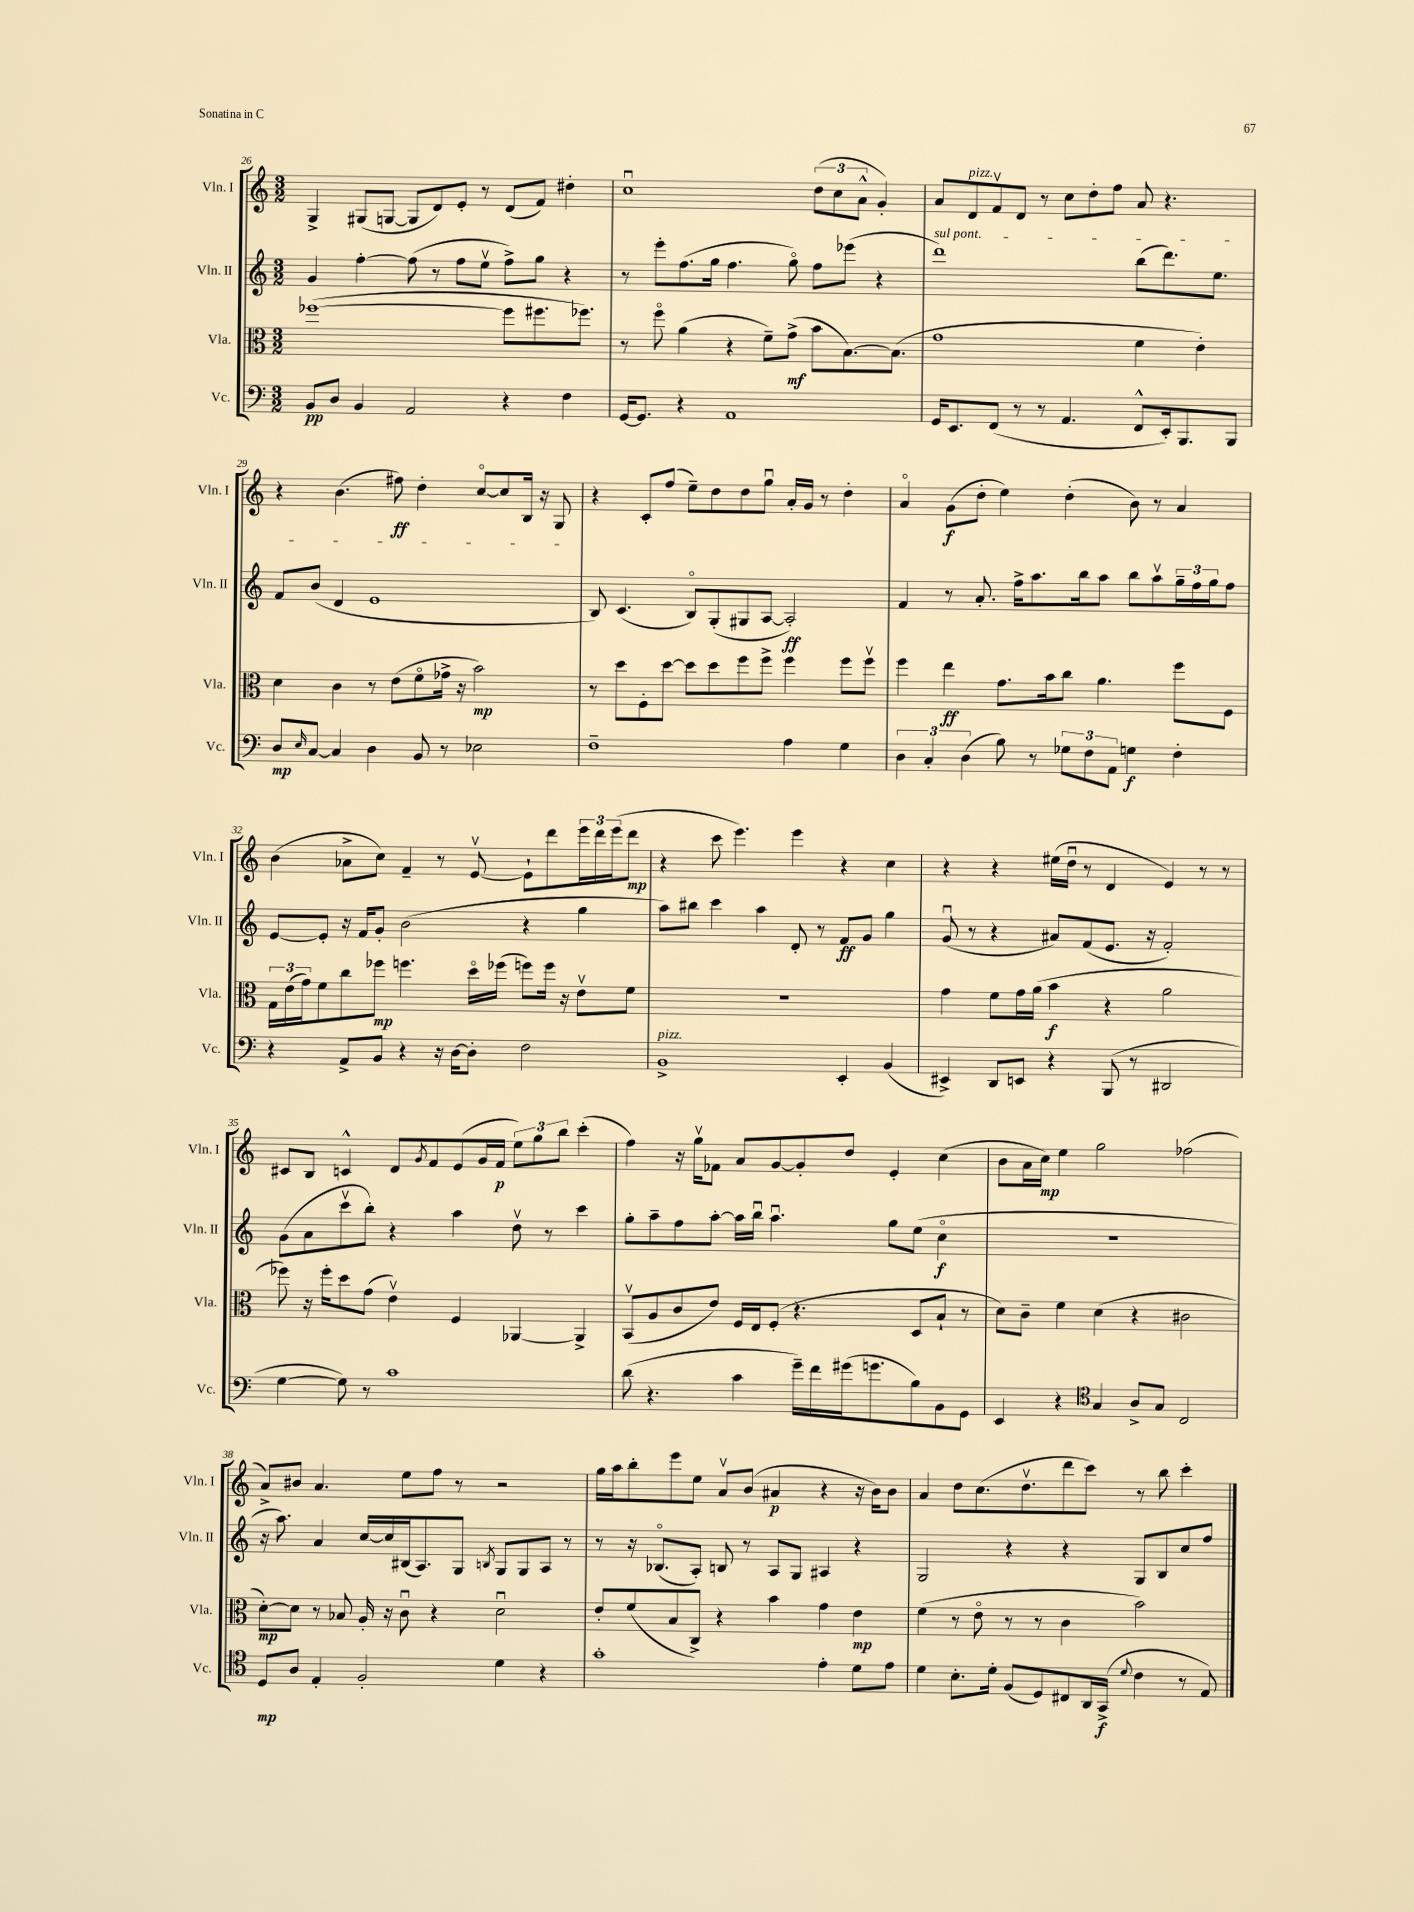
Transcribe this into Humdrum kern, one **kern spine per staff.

**kern	**dynam	**kern	**dynam	**kern	**dynam	**kern	**dynam
*part4	*part4	*part3	*part3	*part2	*part2	*part1	*part1
*staff4	*staff4	*staff3	*staff3	*staff2	*staff2	*staff1	*staff1
*I"Vc.	*	*I"Vla.	*	*I"Vln. II	*	*I"Vln. I	*
*I'Vc.	*	*I'Vla.	*	*I'Vln. II	*	*I'Vln. I	*
*clefF4	*	*clefC3	*	*clefG2	*	*clefG2	*
*k[]	*	*k[]	*	*k[]	*	*k[]	*
*M3/2	*	*M3/2	*	*M3/2	*	*M3/2	*
=26	=26	=26	=26	=26	=26	=26	=26
8BB/L	pp	([1ff-X	.	4g/	.	4G^/	.
8D/J	.	.	.	.	.	.	.
4BB/	.	.	.	[4ff'\	.	(8G#X/L	.
.	.	.	.	.	.	[8Gn/J	.
2AA/	.	.	.	(8ff\]	.	8G/L]	.
.	.	.	.	8r	.	8d/)	.
.	.	.	.	8ff\L	.	8e'/J	.
.	.	.	.	8eev\J	.	8r	.
4r	.	8ff-\L]	.	8ff^\L)	.	(8d/L	.
.	.	8.ff#X\	.	8gg\J	.	8f/J)	.
4F\	.	.	.	4r	.	4dd#X'\	.
.	.	8.ff-X\J)	.	.	.	.	.
=27	=27	=27	=27	=27	=27	=27	=27
[16GG/KL	.	8r	.	8r	.	1ccu	.
8.GG/J]	.	.	.	.	.	.	.
.	.	8ff\	.	8eee'\L	.	.	.
4r	.	(4a\	.	(8.ff\	.	.	.
.	.	.	.	16gg\Jk	.	.	.
1AA	.	4r	.	4.ff\	.	.	.
.	.	8f~\L)	.	.	.	.	.
.	.	(8g^\J	mf	8gg\)	.	.	.
.	.	8b\L	.	8ff\L	.	(12dd\L	.
.	.	.	.	.	.	12cc\	.
.	.	[8.B\)	.	(8eee-X\J	.	.	.
.	.	.	.	.	.	12a^^\J	.
.	.	.	.	4r	.	4g'/)	.
.	.	(8.B\J]	.	.	.	.	.
=28	=28	=28	=28	=28	=28	=28	=28
!	!	!	!	!LO:TX:a:i:t=sul pont.	!	!	!
16GG/KL	.	1g	.	1ddd)	.	8a/L	.
8.EE/	.	.	.	.	.	.	.
!	!	!	!	!	!	!LO:TX:a:i:t=pizz.	!
.	.	.	.	.	.	8d/	.
(8FF/J	.	.	.	.	.	8fv/	.
8r	.	.	.	.	.	8d/J	.
8r	.	.	.	.	.	8r	.
4.AA/	.	.	.	.	.	8cc\L	.
.	.	.	.	.	.	8dd'\	.
.	.	.	.	.	.	8ff\J	.
8FF^^/L	.	4f\	.	(8bb\L	.	8a/	.
16EE'/k)	.	.	.	8.ddd\)	.	4.r	.
8.BBB/	.	.	.	.	.	.	.
.	.	4e'\)	.	.	.	.	.
.	.	.	.	8.ee\J	.	.	.
8BBB/J	.	.	.	.	.	.	.
!!LO:LB:g=z
=29	=29	=29	=29	=29	=29	=29	=29
8D/L	mp	4d\	.	8f/L	.	4r	.
16qqE/	.	.	.	.	.	.	.
[8C/J	.	.	.	(8b/J	.	.	.
4C/]	.	4c\	.	4d/	.	(4.b\	.
4D\	.	8r	.	1e	.	.	.
.	.	(8e\L	.	.	.	8ff#X\)	ff
8BB/	.	8f\	.	.	.	4dd'\	.
8r	.	16g-X^\Jk	.	.	.	.	.
.	.	16r	.	.	.	.	.
2E-X\	.	2b\)	mp	.	.	[8cc/L	.
.	.	.	.	.	.	8cc/]	.
.	.	.	.	.	.	16B/Jk	.
.	.	.	.	.	.	16r	.
.	.	.	.	.	.	8G/	.
=30	=30	=30	=30	=30	=30	=30	=30
1F~	.	8r	.	8B/)	.	4r	.
.	.	8dd\L	.	(4.c/	.	.	.
.	.	8F'\	.	.	.	8c'/L	.
.	.	[8dd\J	.	.	.	(8ff/J	.
.	.	8dd\L]	.	8B/L)	.	8ee~\L)	.
.	.	8dd\	.	(8G'/	.	8dd\	.
.	.	8ff\	.	8G#X/	.	8dd\	.
.	.	8ff^\J	.	[8A/J	.	8ggu\J	.
4A\	.	4ff\	.	2A'/])	ff	16a'/LL	.
.	.	.	.	.	.	16g/JJ	.
.	.	.	.	.	.	8r	.
4G\	.	8ff\L	.	.	.	4dd'\	.
.	.	8ffv\J	.	.	.	.	.
=31	=31	=31	=31	=31	=31	=31	=31
6D\	.	4ff\	.	4f/	.	4a/	.
6C'/	.	.	.	.	.	.	.
.	.	4ee\	ff	8r	.	(8g\L	f
(6D\	.	.	.	.	.	.	.
.	.	.	.	8.a'/	.	8dd'\J	.
8B\)	.	8.g\L	.	.	.	4ee\)	.
.	.	.	.	16ff^\KL	.	.	.
8r	.	.	.	8.aa\	.	.	.
.	.	16b\k	.	.	.	.	.
12G-X\L	.	8cc\J	.	.	.	(4dd'\	.
.	.	.	.	16bb\k	.	.	.
12F\	.	.	.	.	.	.	.
.	.	4.a\	.	8aa\J	.	.	.
12AA\J	.	.	.	.	.	.	.
4Gn\	f	.	.	8bb\L	.	8b\)	.
.	.	.	.	8aav\	.	8r	.
4F'\	.	8ff\L	.	24gg~\L	.	4a/	.
.	.	.	.	24ff\	.	.	.
.	.	.	.	24gg\J	.	.	.
.	.	8F\J	.	8ff\J	.	.	.
!!LO:LB:g=z
=32	=32	=32	=32	=32	=32	=32	=32
4r	.	24G\LL	.	[8e/L	.	(4b\	.
.	.	(24e\	.	.	.	.	.
.	.	24g\J)	.	.	.	.	.
.	.	8f\	.	8e'/J]	.	.	.
8AA^/L	.	8cc\	.	16r	.	8a-X^\L	.
.	.	.	.	16f/KL	.	.	.
8BB/J	.	8ff-X\J	mp	8g'/J	.	8cc\J)	.
4r	.	4.ffn\	.	(2b\	.	4f~/	.
16r	.	.	.	.	.	8r	.
[16D\KL	.	.	.	.	.	.	.
8D'\J]	.	16dd\LL	.	.	.	[8ev/	.
.	.	(16ff-X\JJ	.	.	.	.	.
2F\	.	8ffn\L)	.	4r	.	8e`\L]	.
.	.	16ff\Jk	.	.	.	8ddd\	.
.	.	16r	.	.	.	.	.
.	.	8ev\L	.	4gg\	.	24eee\L	.
.	.	.	.	.	.	24ddd\	.
.	.	.	.	.	.	(24eee\J	.
.	.	8f\J	.	.	.	8ddd\J	mp
=33	=33	=33	=33	=33	=33	=33	=33
!LO:TX:a:i:t=pizz.	!	!	!	!	!	!	!
1BB^	.	1.r	.	8aa\L)	.	4r	.
.	.	.	.	8bb#X\J	.	.	.
.	.	.	.	4ccc\	.	8ccc\	.
.	.	.	.	.	.	4.eee\)	.
.	.	.	.	4aa\	.	.	.
.	.	.	.	8d'/	.	4eee\	.
.	.	.	.	8r	.	.	.
4EE'/	.	.	.	8f/L	ff	4r	.
.	.	.	.	8g/J	.	.	.
(4BB/	.	.	.	4gg\	.	4cc\	.
=34	=34	=34	=34	=34	=34	=34	=34
4EE#X^/)	.	4g\	.	(8gu/	.	4r	.
.	.	.	.	8r	.	.	.
8DD/L	.	8f\L	.	4r	.	4r	.
8EEn/J	.	16g\L	.	.	.	.	.
.	.	(16a\JJ	.	.	.	.	.
4r	.	4b\	f	8a#X/L)	.	(16ee#X\LL	.
.	.	.	.	.	.	16ddu\JJ	.
.	.	.	.	(8f/	.	8r	.
(8BBB/	.	4r	.	8.e/J	.	4d/	.
8r	.	.	.	.	.	.	.
.	.	.	.	16r	.	.	.
2DD#X/	.	2a\	.	2f'/)	.	4e/)	.
.	.	.	.	.	.	8r	.
.	.	.	.	.	.	8r	.
!!LO:LB:g=z
=35	=35	=35	=35	=35	=35	=35	=35
[4G\	.	8ff-X\)	.	(8g\L	.	8c#X/L	.
.	.	16r	.	8a\	.	8B/J	.
.	.	16ff-'\KL	.	.	.	.	.
8G\])	.	8dd\	.	8cccv\	.	4cn^^/	.
8r	.	(8g\J	.	8bb'\J)	.	.	.
1c	.	4ev\)	.	4r	.	8d/L	.
.	.	.	.	.	.	8qg/	.
.	.	.	.	.	.	8f/	.
.	.	4F/	.	4aa\	.	(8e/	.
.	.	.	.	.	.	16g/L	.
.	.	.	.	.	.	16f/JJ	p
.	.	[4AA-X/	.	8ddv\	.	12ee\L)	.
.	.	.	.	.	.	12gg\	.
.	.	.	.	8r	.	.	.
.	.	.	.	.	.	12bb\J	.
.	.	4AA-^/]	.	4ccc\	.	(4ccc'\	.
=36	=36	=36	=36	=36	=36	=36	=36
(8d\	.	(8BBv/L	.	8gg'\L	.	4ff\)	.
4.r	.	8A/	.	8aa~\	.	.	.
.	.	8c/	.	8ff\	.	16r	.
.	.	.	.	.	.	16ggv\KL	.
.	.	8e/J)	.	[8aa'\J	.	8f-X\J	.
4c\	.	16F/LL	.	16aa\LL]	.	8a/L	.
.	.	16E/J	.	16bbu\JJ	.	.	.
.	.	(8F'/J	.	4.aau\	.	[8g/	.
16g~\LL)	.	4.r	.	.	.	8g'/]	.
16f\	.	.	.	.	.	.	.
(16g#X\J	.	.	.	.	.	8dd/J	.
8.gn\	.	.	.	.	.	.	.
.	.	.	.	8gg\L	.	4e'/	.
8B\)	.	8D/L	.	(8ee\J	.	.	.
8BB\	.	8B`/J	.	4cc\	f	(4cc\	.
8GG\J	.	8r	.	.	.	.	.
=37	=37	=37	=37	=37	=37	=37	=37
4EE/	.	8d\L)	.	1.r	.	8b\L	.
.	.	8c~\J	.	.	.	16a\L	.
.	.	.	.	.	.	16cc\JJ)	mp
4r	.	4f\	.	.	.	4ee\	.
*clefC4	*	*	*	*	*	*	*
4G/	.	(4d\	.	.	.	2gg\	.
8A^/L	.	4r	.	.	.	.	.
8G/J	.	.	.	.	.	.	.
2C/	.	2c#X\	.	.	.	(2ff-X\	.
!!LO:LB:g=z
=38	=38	=38	=38	=38	=38	=38	=38
8D/L	mp	[8d'\L)	mp	16r	.	8a^/L)	.
.	.	.	.	8.aa\)	.	.	.
8A/J	.	8d\J]	.	.	.	8b#X/J	.
4E'/	.	8r	.	4a/	.	4.a/	.
.	.	8B-X/	.	.	.	.	.
2F'/	.	16A'/	.	[16cc/LL	.	.	.
.	.	16r	.	16cc/]	.	.	.
.	.	8cu\	.	(16B#X/J	.	8ee\L	.
.	.	.	.	8.A/)	.	.	.
.	.	4r	.	.	.	8ff\J	.
.	.	.	.	8G/J	.	8r	.
.	.	.	.	8qBn/	.	.	.
4d\	.	2du\	.	8G/L	.	2r	.
.	.	.	.	8G/	.	.	.
4r	.	.	.	8A/J	.	.	.
.	.	.	.	8r	.	.	.
=39	=39	=39	=39	=39	=39	=39	=39
1g'	.	8e'/L	.	8r	.	16gg\LL	.
.	.	.	.	.	.	16aa\J	.
.	.	(8f/	.	16r	.	8bb'\	.
.	.	.	.	(8.B-X/L	.	.	.
.	.	8B/	.	.	.	8eee\	.
.	.	8C^/J)	.	8A'/J)	.	8ee\J	.
.	.	4r	.	8Bn/	.	8av/L	.
.	.	.	.	8r	.	(8b/J	.
.	.	4b\	.	8A/L	.	4a#X/	p
.	.	.	.	8G/J	.	.	.
4e'\	.	4g\	.	4A#X/	.	4r	.
8d\L	.	4e\	mp	4r	.	16r	.
.	.	.	.	.	.	16b\KL)	.
8e\J	.	.	.	.	.	8b\J	.
=40	=40	=40	=40	=40	=40	=40	=40
4d\	.	(4f\	.	2G/	.	4a/	.
8.B'\L	.	8r	.	.	.	8dd\L	.
.	.	8e\	.	.	.	(8.cc\	.
16d'\Jk	.	.	.	.	.	.	.
(8F/L	.	8r	.	4r	.	.	.
.	.	.	.	.	.	8.ddv\	.
8D/)	.	8r	.	.	.	.	.
8C#X/	.	4c\	.	4r	.	8ddd\	.
16AA/L	.	.	.	.	.	8ccc\J)	.
(16GG^/JJ	f	.	.	.	.	.	.
8qqd/	.	.	.	.	.	.	.
4c\	.	2b\)	.	8G/L	.	8r	.
.	.	.	.	8B/	.	8bb\	.
8r	.	.	.	8cc/	.	4ccc'\	.
8E/)	.	.	.	8ff/J	.	.	.
==	==	==	==	==	==	==	==
*-	*-	*-	*-	*-	*-	*-	*-
